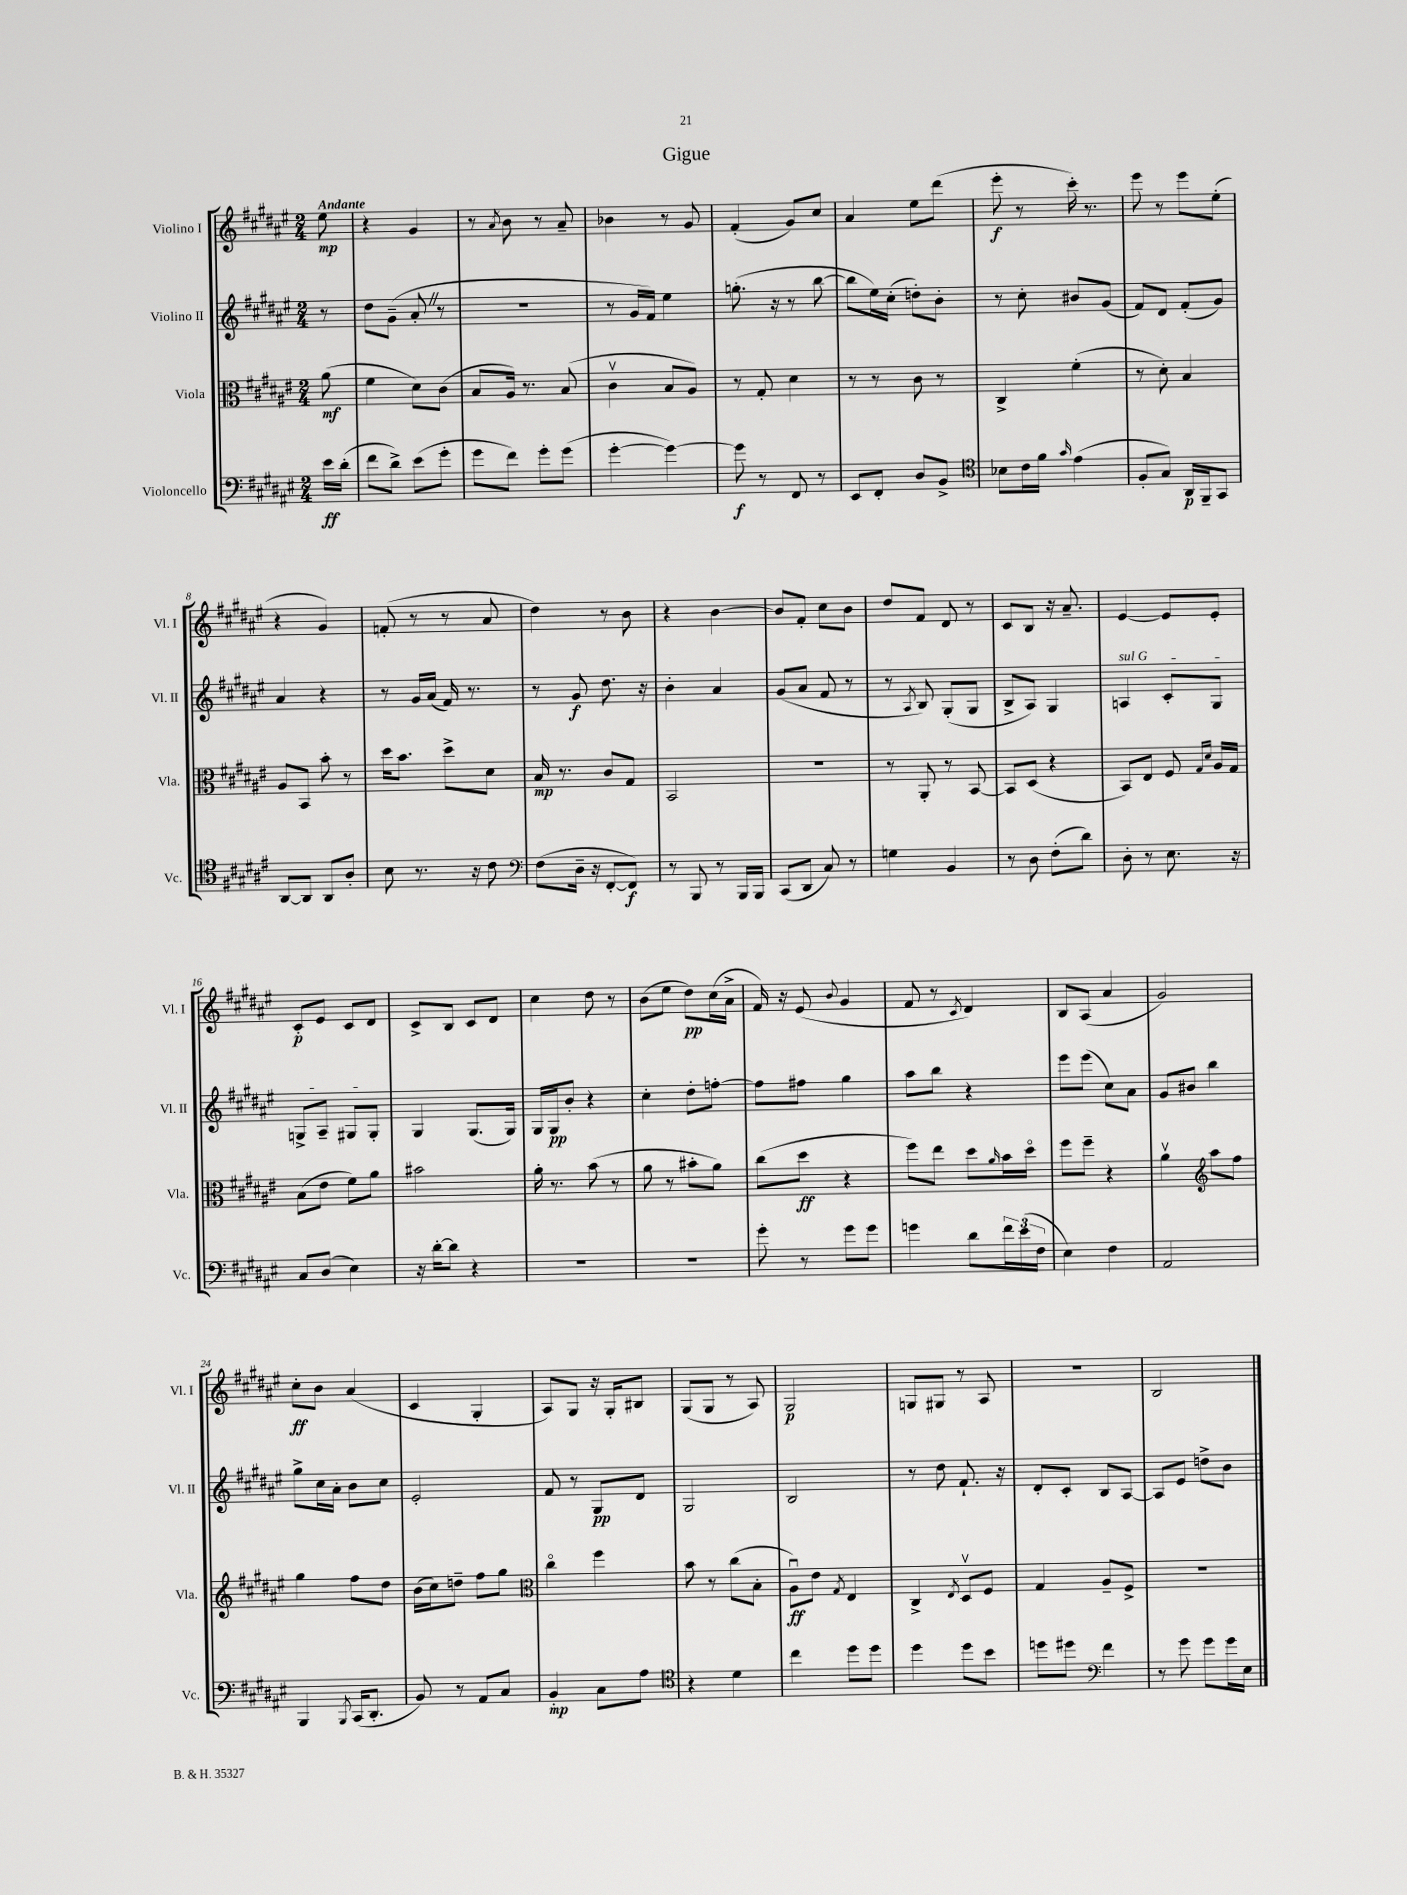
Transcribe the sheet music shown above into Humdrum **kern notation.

**kern	**kern	**kern	**kern
*staff4	*staff3	*staff2	*staff1
*clefF4	*clefC3	*clefG2	*clefG2
*k[f#c#g#d#a#e#]	*k[f#c#g#d#a#e#]	*k[f#c#g#d#a#e#]	*k[f#c#g#d#a#e#]
*M2/4	*M2/4	*M2/4	*M2/4
16e#\LL	(8a#\	8r	8ee#\
(16d#'\JJ	.	.	.
=	=	=	=
8f#\L	4f#\	8dd#\L	4r
8d#^\J)	.	(8g#~\J	.
(8e#\L	8d#\L)	8a#'/	4g#/
8g#'\J	(8c#\J	8r	.
=	=	=	=
8g#\L	8B/L	2r	8r
.	.	.	8qa#/
8f#\J)	16A#/Jk)	.	8b\
.	8.r	.	.
8g#'\L	.	.	8r
(8g#\J	(8B/	.	8a#~/
=	=	=	=
[4g#'\	4c#v\	8r	4b-\
.	.	16g#/LL	.
.	.	16f#/JJ)	.
4g#\_)	8B/L	4ee#\	8r
.	8A#/J)	.	8g#/
=	=	=	=
8g#\]	8r	(8.gg'\	(4f#'/
8r	8G#'/	.	.
.	.	16r	.
8FF#/	4d#\	8r	8g#/L)
8r	.	[8bb\	8cc#/J
=	=	=	=
8EE#/L	8r	8bb\]L	4a#/
8FF#'/J	8r	16ee#\L)	.
.	.	(16cc#'\JJ	.
8D#/L	8c#\	8dd'\L)	8ee#\L
8BB^/J	8r	8b'\J	(8ddd#\J
=	=	=	=
*clefC4	*	*	*
8B-\L	4C#^/	8r	8eee#'\
16c#\L	.	8cc#'\	8r
16f#\JJ	.	.	.
16qqg#/	.	.	.
(4e#\	(4f#'\	8b#/L	16ccc#'\)
.	.	.	8.r
.	.	(8g#/J	.
=	=	=	=
8F#'/L	8r	8f#/L)	8eee#\
8G#/J)	8d#'\)	8d#/J	8r
16AA#/LL	4B/	(8f#'/L	8eee#\L
16FF#~/J	.	.	.
8GG#/J	.	8g#/J)	(8ee#'\J
=	=	=	=
[8AA#/L	8A#/L	4a#/	4r
8AA#/]J	8BB/J	.	.
8AA#/L	8b'\	4r	4g#/)
8A#'/J	8r	.	.
=	=	=	=
8B\	16dd#\LK	8r	(8f'/
.	8.b\J	.	.
8.r	.	16g#/LL	8r
.	.	(16a#/JJ	.
.	8dd#^\L	16f#/)	8r
16r	.	8.r	.
8c#\	8d#\J	.	8a#/
=	=	=	=
*clefF4	*	*	*
(8F#\L	16B/	8r	4dd#\)
.	8.r	.	.
16D#~\Jk	.	8g#/	.
16r	.	.	.
[8FF#'/L	8c#/L	8.dd#\	8r
8FF#/]J)	8G#/J	.	8b\
.	.	16r	.
=	=	=	=
8r	2BB/	4b'\	4r
8BBB/	.	.	.
8r	.	4a#/	[4b\
16BBB/LL	.	.	.
16BBB/JJ	.	.	.
=	=	=	=
(8CC#/L	2r	(8g#/L	8b/]L
8DD#/J	.	8a#/J	8f#'/J
8C#/)	.	8f#/	8cc#\L
8r	.	8r	8b\J
=	=	=	=
4G\	8r	8r	8dd#/L
.	.	8qA#/	.
.	8AA#'/	8B/)	8f#/J
4BB/	8r	(8G#'/L	8d#/
.	[8BB/	8G#/J	8r
=	=	=	=
8r	8BB/]L	8B^/L	8c#/L
8D#\	(8D#/J	8A#/J)	8B/J
(8F#'\L	4r	4G#/	16r
.	.	.	8.a#~/
8d#\J)	.	.	.
=	=	=	=
8D#'\	8BB/L)	4A/	[4e#/
8r	8E#/J	.	.
8.E#\	8F#/	8c#'/L	8e#/]L
.	16qqG#/LL	.	.
.	16qqd#/JJ	.	.
.	16A#/LL	8G#/J	8e#'/J
16r	16G#/JJ	.	.
=	=	=	=
8C#/L	(8B\L	8G^/L	8c#'/L
(8D#/J	8e#\J	8A#~/J	8e#/J
4E#\)	8f#\L)	8G#/L	8c#/L
.	8a#\J	8G#'/J	8d#/J
=	=	=	=
16r	2b#\	4G#/	8c#^/L
[16d#'\LK	.	.	.
8d#\]J	.	.	8B/J
4r	.	(8.G#/L	8c#/L
.	.	.	8d#/J
.	.	16G#/Jk)	.
=	=	=	=
2r	16a#'\	16G#/LL	4cc#\
.	8.r	16G#/J	.
.	.	8b'/J	.
.	(8b\	4r	8dd#\
.	8r	.	8r
=	=	=	=
2r	8a#\	4cc#'\	(8b\L
.	8r	.	8ee#\J
.	8b#'\L	8dd#'\L	8dd#\L)
.	8a#\J)	[8ff'\J	(16cc#\L
.	.	.	16a#^\JJ
=	=	=	=
8g#'\	(8cc#\L	8ff\]L	16f#/)
.	.	.	16r
8r	8dd#\J	8ff#\J	(8e#/
.	.	.	8qqb/
8g#\L	4r	4gg#\	4g#/
8g#\J	.	.	.
=	=	=	=
4g\	8ff#\L)	8aa#\L	8f#/
.	8ee#\J	8bb\J	8r
.	.	.	8qc#/
8d#\L	8dd#\L	4r	4d#/)
.	16qqa#/	.	.
24f#\L	16b\L	.	.
(24e#\	.	.	.
.	16dd#o\JJ	.	.
24F#\JJ	.	.	.
=	=	=	=
4E#\)	8ff#\L	8eee#\L	8B/L
.	8ff#~\J	(8eee#\J	(8A#/J
4F#\	4r	8cc#\L)	4a#/
.	.	8a#\J	.
=	=	=	=
2AA#/	4a#v\	8g#/L	2g#/)
.	.	8b#/J	.
*	*clefG2	*	*
.	8aa#\L	4bb\	.
.	8ff#\J	.	.
=	=	=	=
4BBB/	4gg#\	8gg#^\L	8cc#'\L
.	.	16cc#\L	8b\J
.	.	16a#'\JJ	.
8qBBB/	.	.	.
(16CC#/LK	8ff#\L	8b\L	(4a#/
8.DD#'/J	.	.	.
.	8dd#\J	8cc#\J	.
=	=	=	=
8BB/)	(16b\LL	2e#'/	4c#/
.	16cc#\J)	.	.
8r	8dd~\J	.	.
8AA#/L	8ff#\L	.	4G#'/
8C#/J	8gg#\J	.	.
=	=	=	=
*	*clefC3	*	*
4BB'/	4cc#o\	8f#/	8A#/L)
.	.	8r	8G#/J
8C#\L	4ff#\	8G#/L	16r
.	.	.	16G#'/LK
8A#\J	.	8d#/J	8B#/J
=	=	=	=
*clefC4	*	*	*
4r	8b\	2G#/	(8G#/L
.	8r	.	8G#/J
4d#\	(8cc#\L	.	8r
.	8B'\J	.	8A#/)
=	=	=	=
4cc#\	8A#u\L)	2B/	2G#/
.	8e#\J	.	.
.	8qG#/	.	.
8dd#\L	4E#/	.	.
8dd#\J	.	.	.
=	=	=	=
4dd#\	4C#^/	8r	8G/L
.	.	8dd#\	8G#/J
.	8qE#/	.	.
8dd#\L	8D#v/L	8.f#`/	8r
8b\J	8F#/J	.	8A#/
.	.	16r	.
=	=	=	=
8dd\L	4G#/	8d#'/L	2r
8dd#\J	.	8c#'/J	.
*clefF4	*	*	*
4f#\	8A#~/L	8B/L	.
.	8F#^/J	[8A#/J	.
=	=	=	=
8r	2r	8A#/]L	2B/
8g#\	.	8e#/J	.
8g#\L	.	8dd^\L	.
16g#\L	.	8b\J	.
16E#\JJ	.	.	.
==	==	==	==
*-	*-	*-	*-
